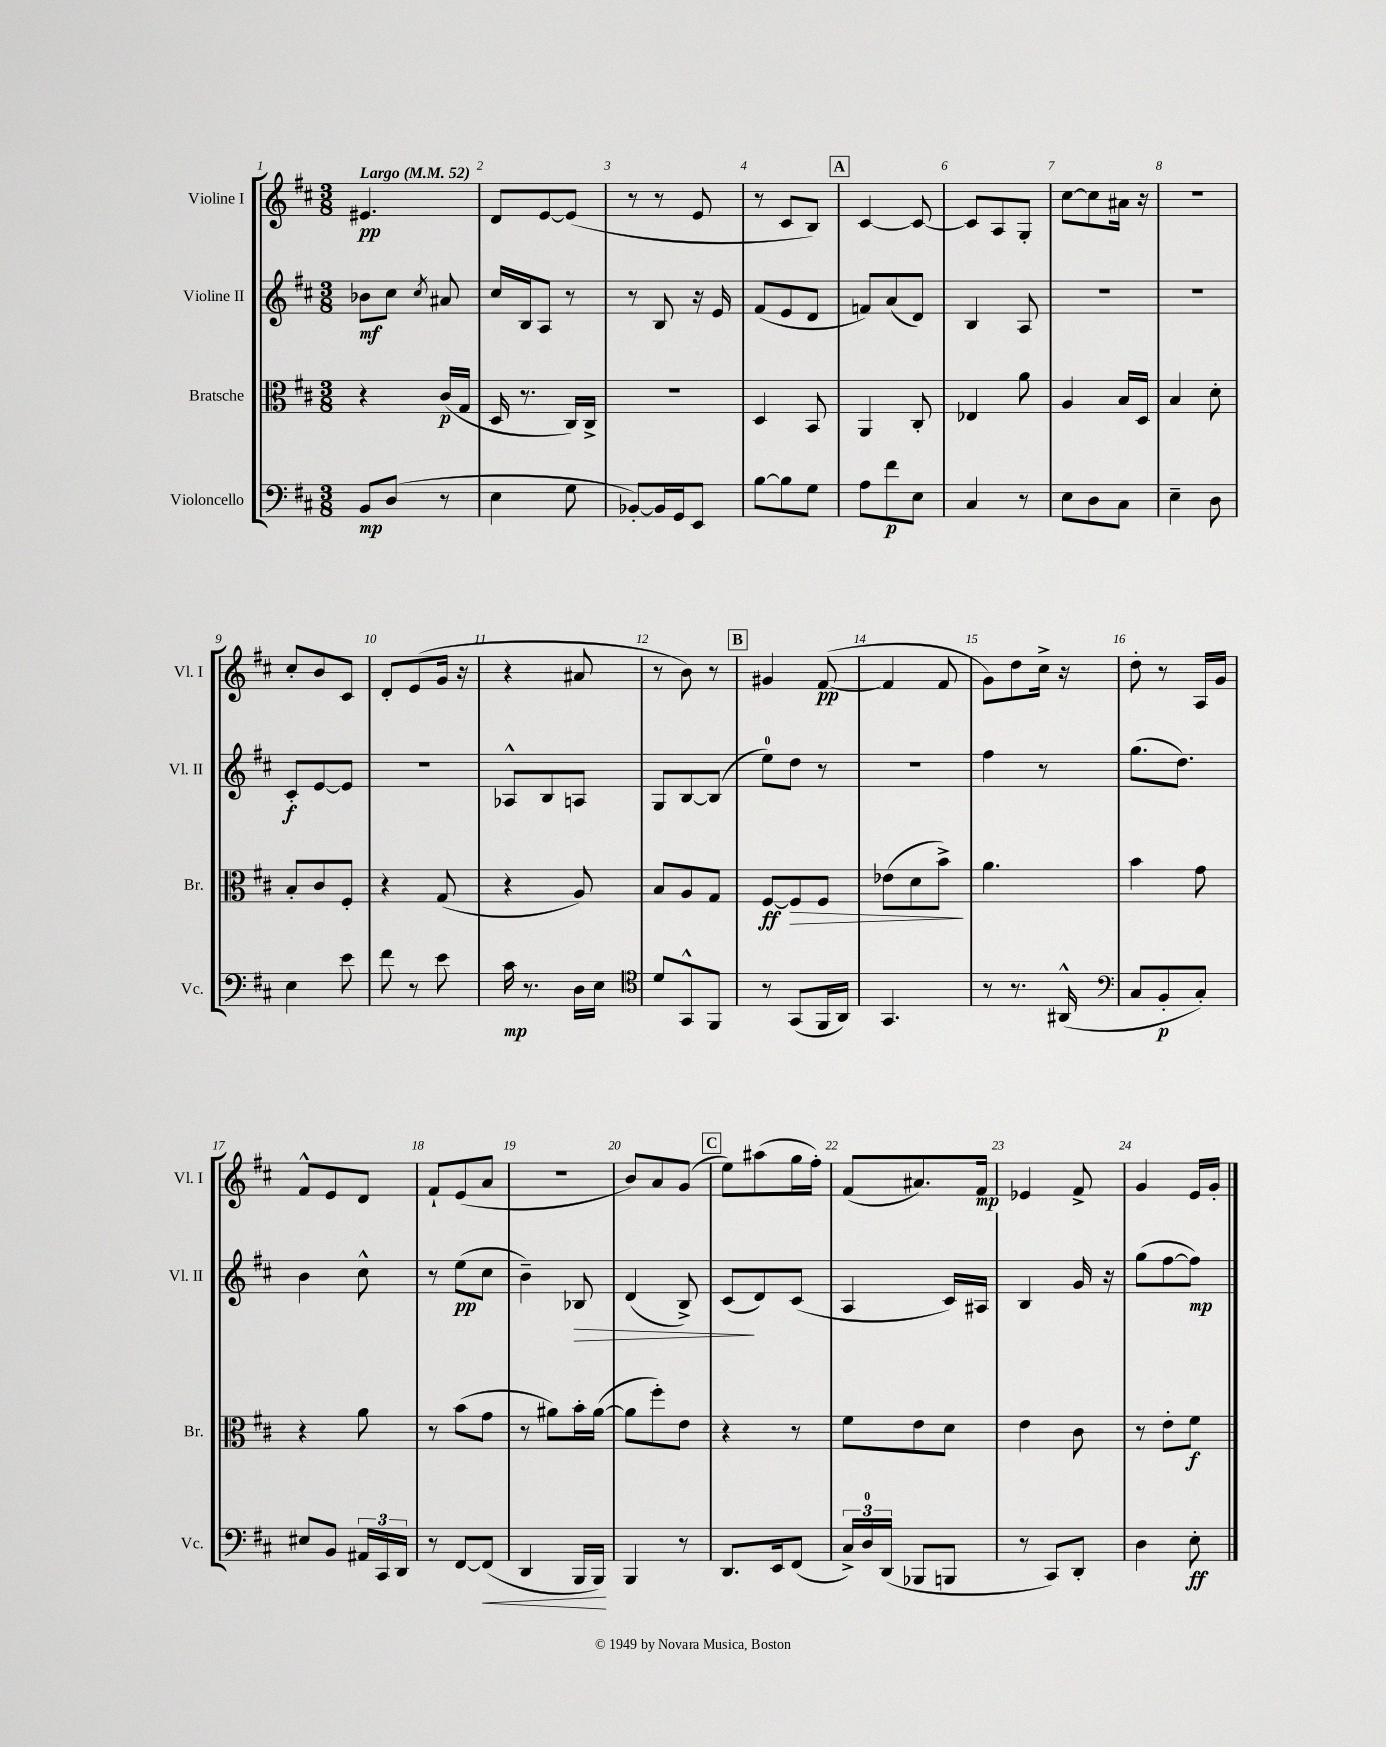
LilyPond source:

<<
\new StaffGroup <<
\new Staff = "s0" \with { instrumentName = "Violine I" shortInstrumentName = "Vl. I" } {
    \clef treble \key d \major \numericTimeSignature \time 3/8 \tempo "Largo" 4 = 52
    \autoBeamOff eis'4.\pp |
    d'8[ e'8~ e'8]( |
    r8 r8 e'8 |
    r8 cis'8[ b8]) |
    \mark \markup { \box "A" } cis'4~ cis'8~ |
    cis'8[ a8 g8]-. |
    cis''8[~ cis''8 ais'16] r16 |
    r4. |
    cis''8[-. b'8 cis'8] |
    d'8[-. e'8( g'16] r16 |
    r4 ais'8 |
    r8 b'8) r8 |
    \mark \markup { \box "B" } gis'4 fis'8~\pp( |
    fis'4 fis'8 |
    g'8[) d''8 cis''16]-> r16 |
    d''8-. r8 a16[ g'16] |
    fis'8[-^ e'8 d'8] |
    fis'8[-! e'8( a'8] |
    R4. |
    b'8[) a'8 g'8]( |
    \mark \markup { \box "C" } e''8[) ais''8( g''16 fis''16]-.) |
    fis'8[( ais'8.) fis'16]\mp |
    ees'4 fis'8-> |
    g'4 e'16[ g'16]-. \bar "|." |
}
\new Staff = "s1" \with { instrumentName = "Violine II" shortInstrumentName = "Vl. II" } {
    \clef treble \key d \major \numericTimeSignature \time 3/8
    \autoBeamOff bes'8[\mf cis''8] \acciaccatura { cis''8 } ais'8 |
    cis''16[ b16 a8] r8 |
    r8 b8 r16 e'16 |
    fis'8[( e'8 d'8] |
    \mark \markup { \box "A" } f'8[) a'8( d'8]) |
    b4 a8 |
    R4. |
    R4. |
    cis'8[-.\f e'8~ e'8] |
    R4. |
    aes8[-^ b8 a8] |
    g8[ b8~ b8]( |
    \mark \markup { \box "B" } e''8[-0) d''8] r8 |
    r4. |
    fis''4 r8 |
    g''8.[( d''8.]) |
    b'4 cis''8-^ |
    r8 e''8[\pp( cis''8] |
    b'4--) bes8\> |
    d'4( b8->) |
    \mark \markup { \box "C" } cis'8[\!( d'8) cis'8]( |
    a4 cis'16[) ais16] |
    b4 g'16 r16 |
    g''8[( fis''8~ fis''8]\mp) \bar "|." |
}
\new Staff = "s2" \with { instrumentName = "Bratsche" shortInstrumentName = "Br." } {
    \clef alto \key d \major \numericTimeSignature \time 3/8
    \autoBeamOff r4 cis'16[\p( g16] |
    d16 r8. cis16[) cis16]-> |
    R4. |
    d4 b,8 |
    \mark \markup { \box "A" } a,4 cis8-. |
    ees4 a'8 |
    a4 b16[ d16] |
    b4 d'8-. |
    b8[-. cis'8 fis8]-. |
    r4 g8( |
    r4 a8) |
    b8[ a8 g8] |
    \mark \markup { \box "B" } fis8[~\ff fis8\> fis8] |
    ees'8[( d'8 b'8]->\!) |
    a'4. |
    b'4 g'8 |
    r4 a'8 |
    r8 b'8[( g'8] |
    r8 ais'8[) b'16-. ais'16]~( |
    ais'8[ fis''8-.) e'8] |
    \mark \markup { \box "C" } r4 r8 |
    fis'8[ e'8 d'8] |
    e'4 cis'8 |
    r8 e'8[-. fis'8]\f \bar "|." |
}
\new Staff = "s3" \with { instrumentName = "Violoncello" shortInstrumentName = "Vc." } {
    \clef bass \key d \major \numericTimeSignature \time 3/8
    \autoBeamOff b,8[\mp d8]( r8 |
    e4 g8 |
    bes,8[~-.) bes,16 g,16 e,8] |
    b8[~ b8 g8] |
    \mark \markup { \box "A" } a8[ fis'8\p e8] |
    cis4 r8 |
    e8[ d8 cis8] |
    e4-- d8 |
    e4 e'8 |
    fis'8 r8 e'8 |
    cis'16\mp r8. d16[ e16] |
    \clef tenor d'8[ g,8-^ fis,8] |
    \mark \markup { \box "B" } r8 g,8[( fis,16 a,16]) |
    g,4. |
    r8 r8. ais,16-^( |
    \clef bass cis8[ b,8-.\p cis8]-.) |
    eis8[ b,8] \tuplet 3/2 { ais,16[ cis,16 d,16] } |
    r8 fis,8[~ fis,8]\<( |
    d,4 b,,16[ b,,16]\!) |
    b,,4 r8 |
    \mark \markup { \box "C" } d,8.[ e,16 fis,8]( |
    \tuplet 3/2 { cis16[->) d16-0 d,16]( } bes,,8[ b,,8] |
    r8 cis,8[) d,8]-. |
    d4 e8-.\ff \bar "|." |
}
>>
>>
\layout { \context { \Score \override BarNumber.break-visibility = ##(#f #t #t) barNumberVisibility = #all-bar-numbers-visible } }
